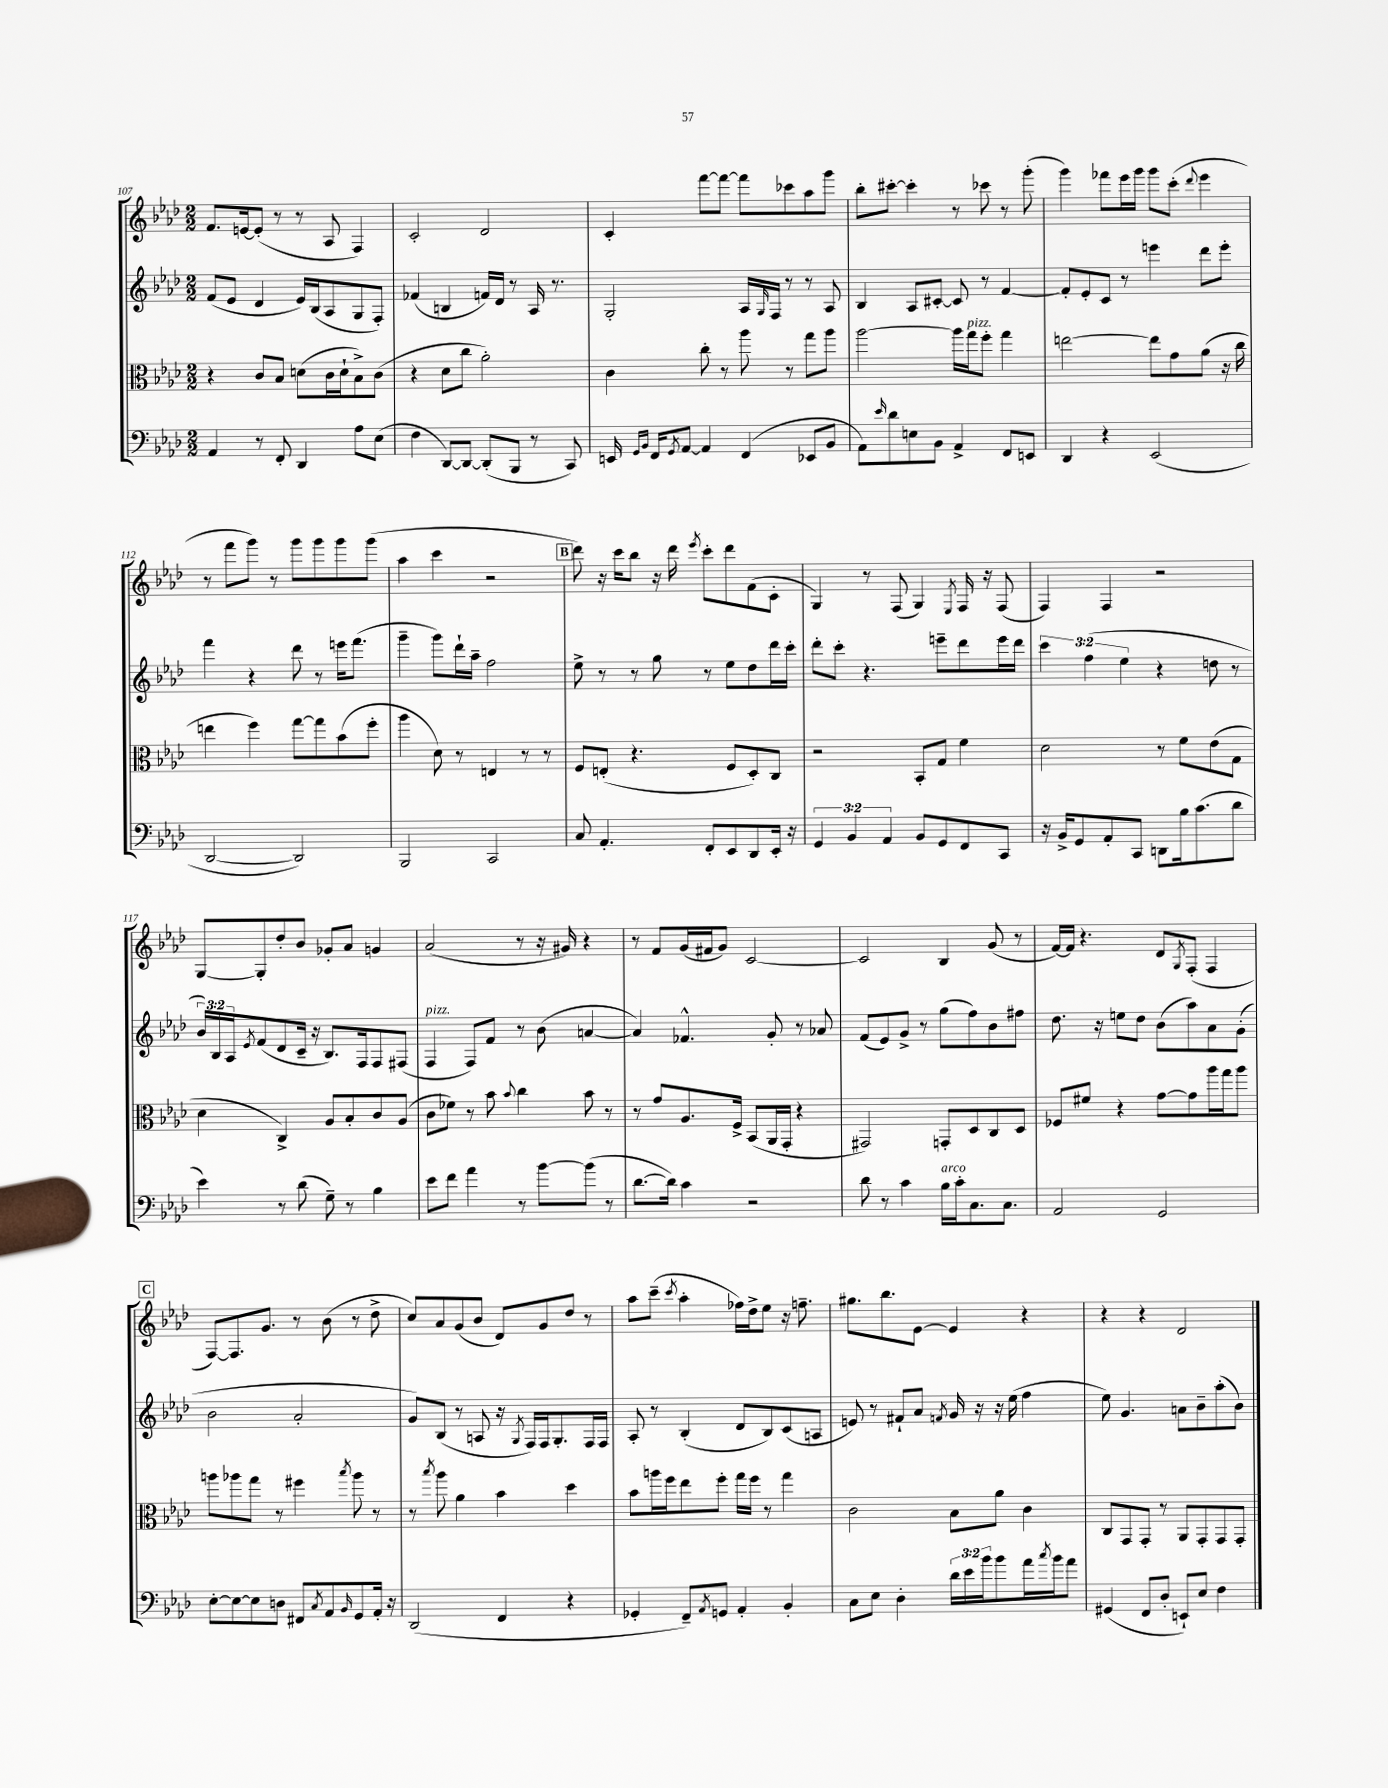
<<
\new StaffGroup <<
\new Staff = "s0" {
    \clef treble \key aes \major \numericTimeSignature \time 2/2
    f'8. e'16~ e'8-.( r8 r8 aes8 f4) |
    c'2-. des'2 |
    c'4-. f'''8~ f'''8~ f'''8 ces'''8 aes''8 g'''8 |
    bes''8-. cis'''8~-. cis'''4-. r8 ces'''8 r8 g'''8-.( |
    g'''4) fes'''8 ees'''16 g'''16 g'''8 c'''8-.( \appoggiatura { des'''8 } ees'''4 |
    r8 f'''8 g'''8) r8 g'''8 g'''8 g'''8 g'''8( |
    aes''4 c'''4 r2 |
    \mark \markup { \box "B" } des'''8) r16 c'''16 bes''8 r16 des'''16 \acciaccatura { ees'''8 } c'''8-. des'''8 f'8( c'8-. |
    g4) r8 f8( g4) \acciaccatura { ees8 } f16 r16 f8( |
    f4) f4 r2 |
    g8~ g8-. des''8-. bes'8 ges'8-. aes'8 g'4 |
    aes'2( r8 r16 gis'16) r4 |
    r8 f'8 g'16( fis'16 g'8) c'2~ |
    c'2 bes4 g'8( r8 |
    f'16~) f'16 r4. des'8 \acciaccatura { g8 } f8-.( f4 |
    \mark \markup { \box "C" } f8~) f8. g'8. r8 bes'8( r8 des''8-> |
    c''8) aes'8 g'8( bes'8 des'8) g'8 des''8 r8 |
    aes''8 c'''8--( \acciaccatura { c'''8 } aes''4-. fes''16) des''16-> ees''8 r16 f''8.-- |
    gis''8. bes''8. ees'8~ ees'4 r4 |
    r4 r4 des'2 \bar "|." |
}
\new Staff = "s1" {
    \clef treble \key aes \major \numericTimeSignature \time 2/2 \override Staff.TupletNumber.text = #tuplet-number::calc-fraction-text
    f'8( ees'8 des'4 ees'16) bes16( aes8 g8 f8-.) |
    fes'4( b4 f'16) des'16 r8 aes16 r8. |
    g2-. aes16 \grace { g16 } f16 r8 r8 aes8 |
    bes4 aes8 cis'8~-. cis'8 r8 f'4~ |
    f'8-. ees'8-. c'8 r8 e'''4 des'''8 e'''8-. |
    f'''4 r4 des'''8 r8 e'''16 f'''8.( |
    g'''4-- g'''8) des'''16-! aes''16-- f''2 |
    \mark \markup { \box "B" } ees''8-> r8 r8 g''8 r8 ees''8 des''8 des'''16 c'''16-. |
    des'''8-. c'''8-. r4. e'''8-- des'''8 e'''16 des'''16 |
    \tuplet 3/2 { c'''4 f''4( ees''4 } r4 d''8 r8 |
    \tuplet 3/2 { bes'16) bes16 aes16 } \acciaccatura { ees'8 } f'8( des'8 c'16-- r16 bes8.) f16 f8 fis8( |
    f4^\markup { \italic "pizz." } f8) f'8 r8 bes'8( a'4~ |
    a'4) fes'4.-^ g'8-. r8 aes'8 |
    f'8( ees'8) g'8-> r8 g''8( f''8) bes'8 fis''8 |
    des''8. r16 e''8 des''8 bes'8( aes''8) aes'8 g'8-.( |
    \mark \markup { \box "C" } bes'2 aes'2-. |
    g'8) bes8( r8 a8 r16 \acciaccatura { g8 } f16) f16 g8.-. f16 f16 |
    aes8-. r8 bes4-.( des'8 bes8) c'8( a8 |
    e'8) r8 fis'8-! aes'8 \acciaccatura { f'8 } g'16 r16 r16 ees''16( f''4 |
    ees''8) g'4. a'8 bes'8-- aes''8-.( bes'8) \bar "|." |
}
\new Staff = "s2" {
    \clef alto \key aes \major \numericTimeSignature \time 2/2
    r4 c'8 bes8 d'8( c'16 d'16-! bes8->) c'8( |
    r4 des'8 c''8 aes'2-.) |
    c'4 c''8-. r8 aes''8 r8 g''8 aes''8 |
    aes''2~ aes''16 g''16^\markup { \italic "pizz." } f''8-. g''4 |
    e''2~ e''8 g'8 aes'8( r16 c''16 |
    e''4 f''4) g''8~ g''8 bes'8( f''8-. |
    aes''4 des'8) r8 e4 r8 r8 |
    \mark \markup { \box "B" } f8 e8-.( r4. f8 des8-.) c8 |
    r2 bes,8-. g8 f'4 |
    des'2 r8 f'8 ees'8( g8 |
    des'4 c4->) aes8 bes8-. c'8 aes8( |
    c'8 fes'8) r8 bes'8 \appoggiatura { bes'8 } c''4 bes'8 r8 |
    r8 g'8 aes8. f16-> bes,8( aes,16 g,16-. r4 |
    gis,2) g,8-. des8 c8 des8 |
    fes8 fis'8 r4 g'8~ g'8 aes''16 g''16 aes''8 |
    \mark \markup { \box "C" } a''8 aes''8 g''8 r8 fis''4 \acciaccatura { bes''8 } aes''8 r8 |
    r8 \acciaccatura { bes''8 } aes''8 aes'4 bes'4 des''4 |
    bes'8 a''16 f''16 ees''8 f''8-. g''16 f''16 r8 g''4 |
    c'2 bes8 aes'8 c'4 |
    c8 g,8 g,8-. r8 aes,8 g,8-. g,8 g,8-. \bar "|." |
}
\new Staff = "s3" {
    \clef bass \key aes \major \numericTimeSignature \time 2/2 \override Staff.TupletNumber.text = #tuplet-number::calc-fraction-text
    aes,4 r8 f,8-. des,4 aes8 ees8( |
    f4 des,8~) des,8~ des,8-.( bes,,8 r8 c,8) |
    e,16 \grace { g,16 bes,16 } f,16 \acciaccatura { g,8 } aes,8~ aes,4 f,4( ees,8 bes,8 |
    aes,8) \grace { ees'16 } des'8 e8 bes,8 aes,4-> f,8 e,8 |
    des,4 r4 ees,2( |
    des,2~ des,2) |
    bes,,2 c,2 |
    \mark \markup { \box "B" } c8 aes,4.-. f,8-. ees,8 des,8 ees,16-. r16 |
    \tuplet 3/2 { g,4 bes,4 aes,4 } bes,8 g,8 f,8 c,8 |
    r16 bes,16-> g,8 aes,8-. c,8 d,8 bes16 c'8.( des'8 |
    ees'4) r8 des'8( g8--) r8 bes4 |
    ees'8 f'8 aes'4 r8 bes'8~ bes'8( r8 |
    des'8.~ des'16) c'4 r2 |
    des'8 r8 c'4 bes16^\markup { \italic "arco" } c'16-. c8. c8. |
    aes,2 g,2 |
    \mark \markup { \box "C" } ees8~-. ees8~ ees8 d8 fis,8 \acciaccatura { c8 } aes,8 \grace { bes,16 } g,8 aes,16-. r16 |
    des,2( f,4 r4 |
    ges,4-. f,8--) \acciaccatura { aes,8 } g,8 aes,4-. bes,4-. |
    c8 ees8 des4-. \tuplet 3/2 { des'16 ees'16 bes'16 } bes'8 aes'16 \acciaccatura { c''8 } bes'16 aes'8 |
    gis,4( f,8 des8-. e,8-!) ees8 f4 \bar "|." |
}
>>
>>
\layout { \context { \Score currentBarNumber = #107 } }
